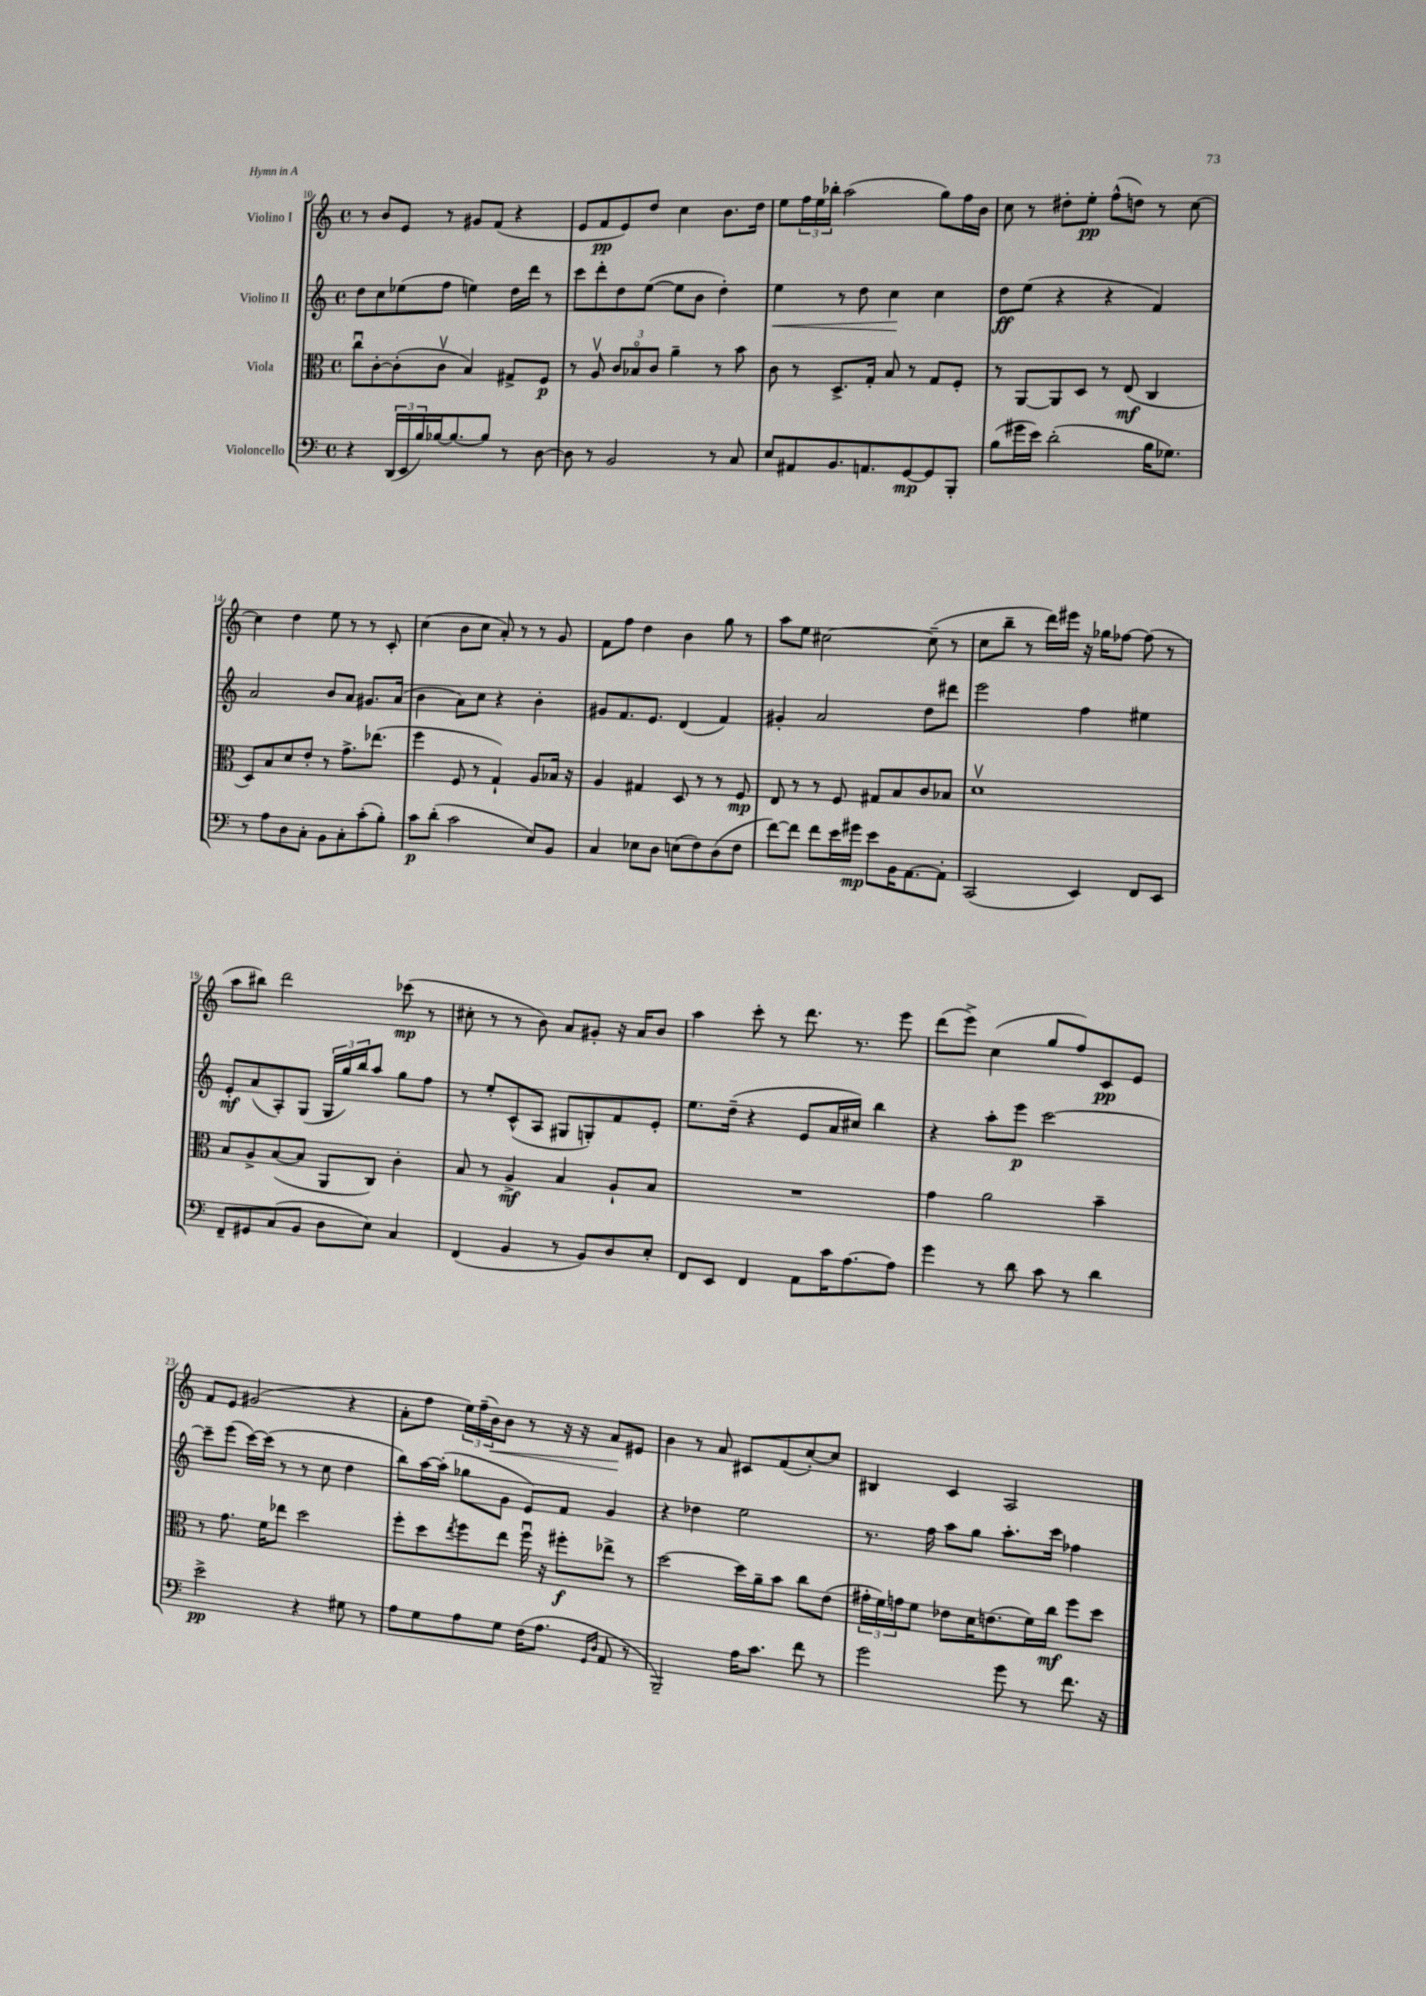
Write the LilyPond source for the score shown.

<<
\new StaffGroup <<
\new Staff = "s0" \with { instrumentName = "Violino I" } {
    \clef treble \key c \major \defaultTimeSignature \time 4/4
    r8 b'8 e'8 r8 gis'8 f'8( r4 |
    e'8 f'8\pp e'8) d''8 c''4 b'8. d''16 |
    e''8 \tuplet 3/2 { f''16 e''16 bes''16-. } a''2( g''8) f''16 b'16 |
    c''8 r8 dis''8-. e''8-.\pp f''8-^( d''8) r8 c''8~ |
    c''4 d''4 e''8 r8 r8 c'8-. |
    c''4( b'8 c''8 a'8-.) r8 r8 g'8 |
    f'8 f''8 d''4 b'4 g''8 r8 |
    a''8 e''8 cis''2~ cis''8--( r8 |
    c''8 b''8-- r8 d'''16) eis'''16 r16 ges''16 fes''8~ fes''8( r8 |
    a''8 bis''8) d'''2 ces'''8\mp( r8 |
    cis''8-. r8 r8 b'8) a'8 gis'8-. r16 a'16 b'8 |
    a''4 c'''8-. r8 d'''8. r8. e'''8 |
    d'''8( e'''8->) c''4( g''8 f''8) c'8\pp e'8 |
    f'8 e'8 gis'2( r4 |
    a'8-. f''8 \tuplet 3/2 { e''16) f''16--( b'16\<) } b'8 r8 r16 r16 a'8\! eis'8 |
    b'4 r8 a'8 cis'8 f'8( c''8~-.) c''8 |
    bis4 c'4 a2 \bar "|." |
}
\new Staff = "s1" \with { instrumentName = "Violino II" } {
    \clef treble \key c \major \defaultTimeSignature \time 4/4
    d''8 c''8 ees''8( f''8 e''4) d''16 d'''16 r8 |
    c'''8 d'''8-. d''8 e''8~( e''8 b'8 d''4-.) |
    e''4\< r8 d''8 c''4\! c''4 |
    d''8\ff e''8( r4 r4 f'4) |
    a'2 b'8 a'8 gis'8. a'16( |
    b'4 a'8) c''8 r4 b'4-. |
    gis'8 f'8. e'8. d'4( f'4) |
    gis'4-. a'2 d''8 dis'''8 |
    e'''2 f''4 eis''4 |
    e'8-.\mf a'8( a8-.) g8( \tuplet 3/2 { g16 g''16) b''16 } a''8 g''8 f''8 |
    r8 e''8-. c'8-^( a8 gis8 g8-.) f'8 e'8-. |
    e''8. d''16--( r4 e'8 a'16 cis''16) b''4 |
    r4 a''8-. e'''8\p c'''2~ |
    c'''8-- e'''8( c'''16~) c'''16( r8 r8 c''8 d''4 |
    b''8) a''16~ a''16-.( ges''8 g'8 e'8) f'8 g'4 |
    r4 des''4 e''2 |
    r8. f''16 a''8 g''8 a''8.-. c'''16 fes''4 \bar "|." |
}
\new Staff = "s2" \with { instrumentName = "Viola" } {
    \clef alto \key c \major \defaultTimeSignature \time 4/4
    c''8\downbow c'8~-. c'8-.( c'8\upbow b4) gis8-> f8\p |
    r8 a8\upbow \tuplet 3/2 { c'8 bes8\flageolet c'8 } a'4-- r8 b'8 |
    c'8 r8 d8.-> g16-. b8 r8 g8 f8-. |
    r8 a,8~ a,8 d8 r8 e8\mf( c4 |
    d8) b8 d'8 e'8-. r8 g'8.-> ees''8.( |
    f''4 f8 r8 g4-!) a8 bes16 r16 |
    a4 gis4 d8 r8 r8 f8\mp |
    e8 r8 r8 f8 gis8 b8 c'8 bes8 |
    d'1\upbow |
    b8 a8-> b8~( b8 a,8 c8) c'4-. |
    b8 r8 a4->\mf b4 a8-! b8 |
    R1 |
    g'4 a'2 b'4-- |
    r8 g'8. f'16 ees''8 d''2 |
    f''8-. d''8 \acciaccatura { e''8 } f''8 e''8 f''16\downbow r16 fis''8-.\f ees''8-> r8 |
    d''2~ d''16 a'16-- b'8 c''8 e'8( |
    \tuplet 3/2 { gis'16-. f'16) g'16 } f'8 ees'8 d'16 e'8.( f'16) c''16\mf f''8 d''8 \bar "|." |
}
\new Staff = "s3" \with { instrumentName = "Violoncello" } {
    \clef bass \key c \major \defaultTimeSignature \time 4/4
    r4 \tuplet 3/2 { d,16( e,16 b16) } bes16~ bes8.~ bes8 r8 d8~ |
    d8 r8 b,2 r8 c8 |
    e8 ais,8 b,8. a,8. g,8~\mp g,8 b,,8-. |
    b8( gis'16 e'16) d'2-.( b16 ges8.) |
    r8 a8 d8 c8-. b,8 c8-. c'8-.( b8-.) |
    c'8\p d'8-.( c'2 e8) b,8 |
    c4 ees8 d8 e8( f8) d8( f8 |
    f'8~) f'8 f'8 e'16 gis'16\mp e'8 b,16 a,8.~ a,8-. |
    c,2( e,4) f,8 e,8 |
    f,8-- gis,8 c8( b,8 d8 e8) c4 |
    f,4( b,4 r8 b,8) d8 e8-. |
    f,8 e,8 f,4 a,8 c'16 a8.~ a8 |
    g'4 r8 d'8 c'8 r8 d'4 |
    e'2->\pp r4 gis8 r8 |
    a8 g8 a8 g8 f16( a8. \grace { g,16 d16 } a,8 r8 |
    b,,2--) a16 c'8. f'8 r8 |
    g'2 g'8 r8 f'8. r16 \bar "|." |
}
>>
>>
\layout { \context { \Score currentBarNumber = #10 } }
